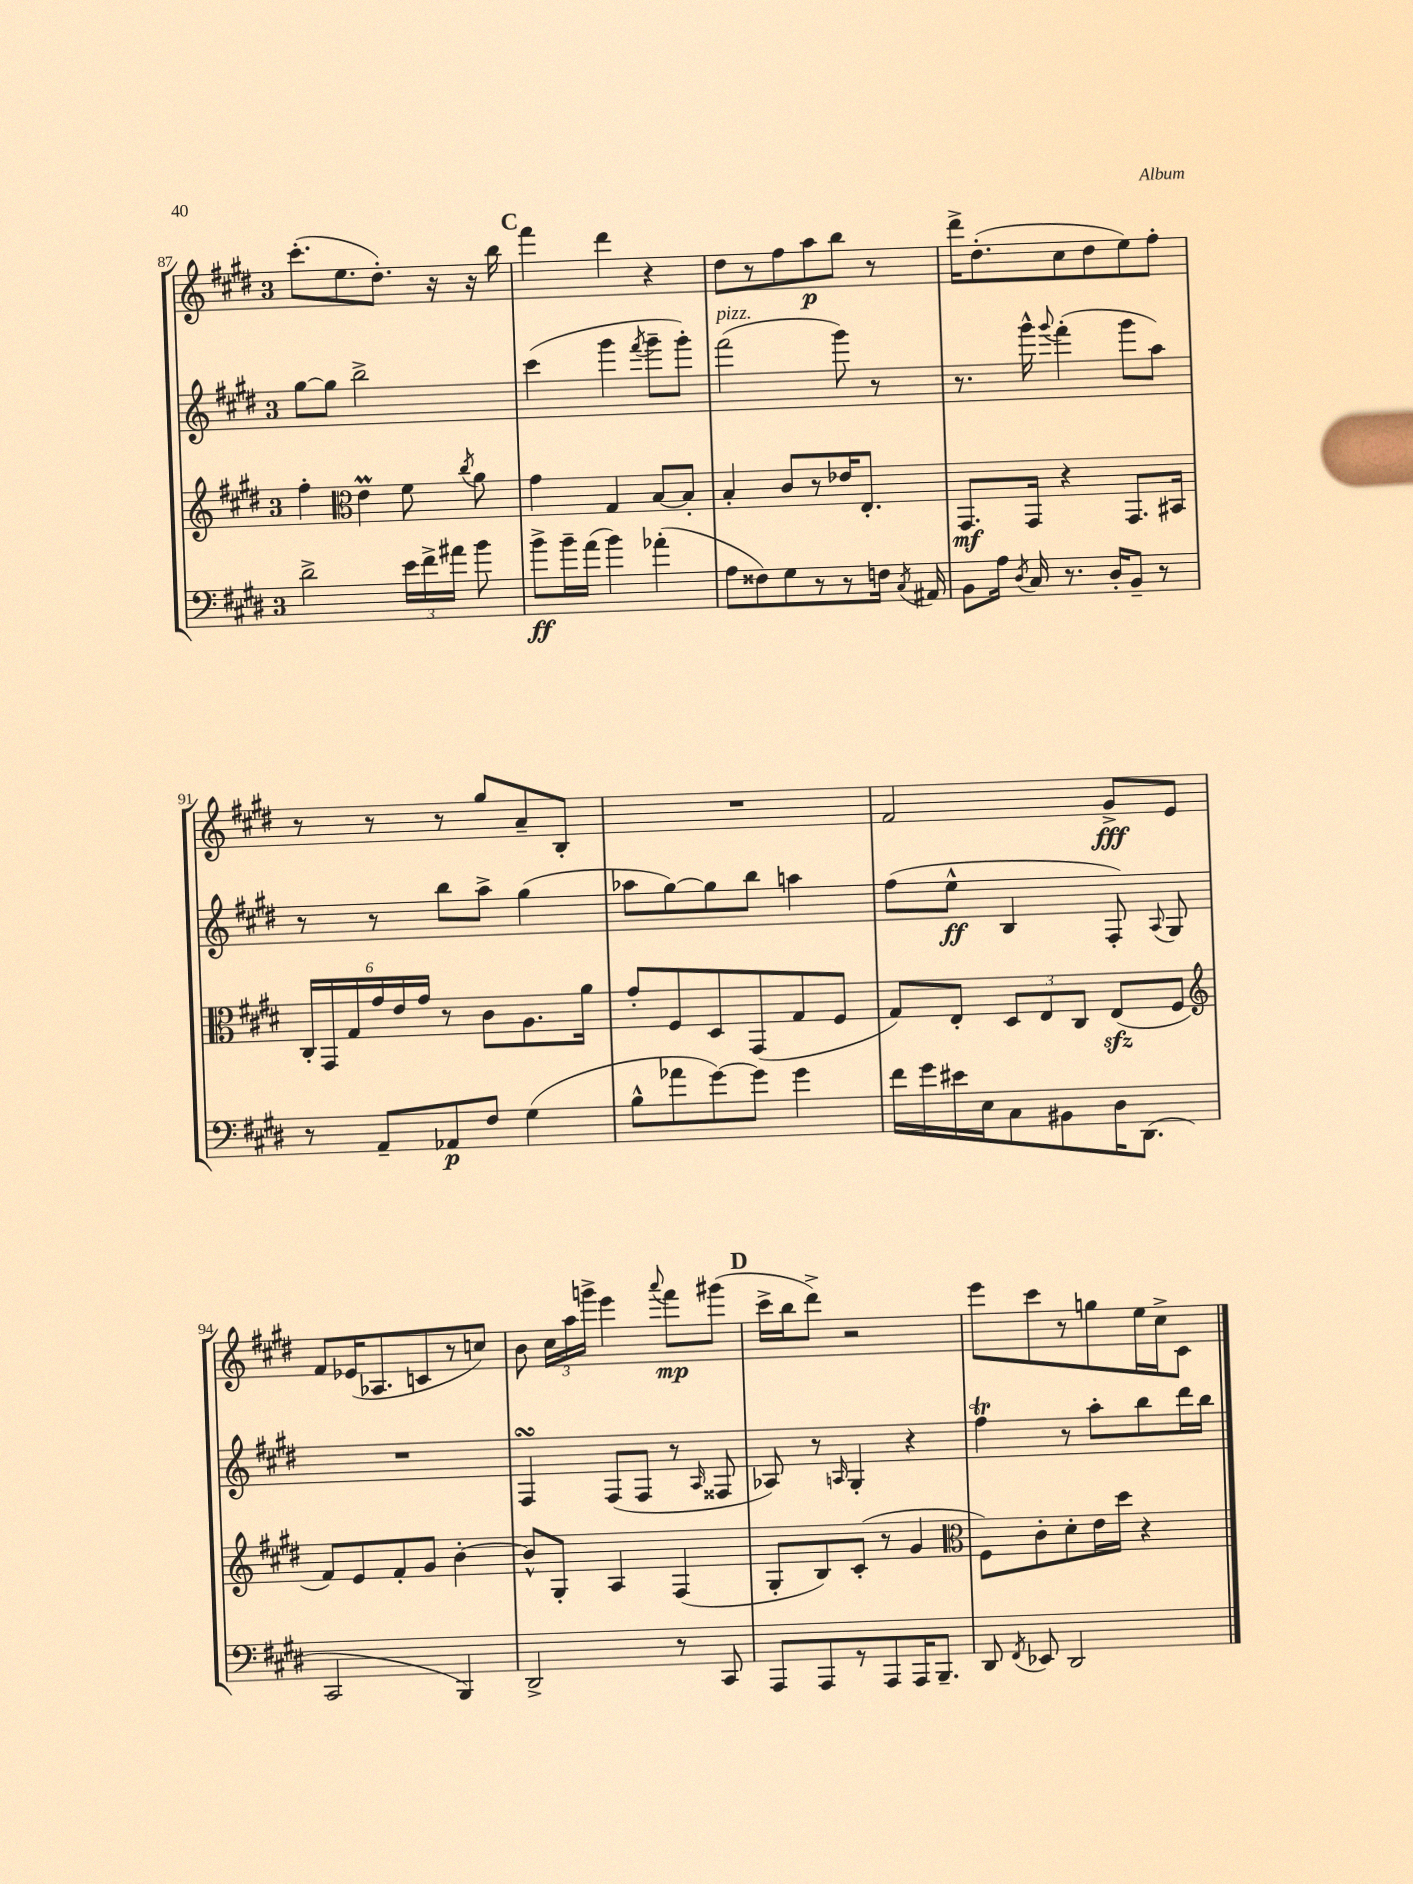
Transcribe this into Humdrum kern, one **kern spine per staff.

**kern	**kern	**kern	**kern
*staff4	*staff3	*staff2	*staff1
*clefF4	*clefG2	*clefG2	*clefG2
*k[f#c#g#d#]	*k[f#c#g#d#]	*k[f#c#g#d#]	*k[f#c#g#d#]
*M3/4	*M3/4	*M3/4	*M3/4
2d#^	4ff#'	[8gg#	(8.ccc#'
.	.	8gg#]	.
.	.	.	8.ee
*	*clefC3	*	*
.	4e	2bb^	.
.	.	.	8.dd#')
24e	8f#	.	.
24f#^	.	.	.
.	.	.	16r
24a#	.	.	.
.	8qcc#	.	.
8b	8a	.	16r
.	.	.	16bb
=	=	=	=
8b^	4g#	(4ccc#	4fff#
16b~	.	.	.
(16a	.	.	.
4b)	4G#	4ggg#	4ddd#
.	.	8qfff#	.
(4a-'	[8B	8ggg#~	4r
.	8B']	8ggg#')	.
=	=	=	=
8A	4B'	(2fff#	8dd#
8F##)	.	.	8r
8G#	8c#	.	8ff#
8r	8r	.	8aa
8r	16e-	8ggg#)	8bb
.	8.E'	.	.
16F	.	8r	8r
8qC#	.	.	.
16AA#	.	.	.
=	=	=	=
8BB	8.GG#	8.r	16ddd#^
.	.	.	(8.dd#'
16A	.	.	.
8qD#	.	.	.
16C#	16GG#	16ggg#^^	.
.	.	8qqggg#	.
8.r	4r	(4fff#'	8cc#
.	.	.	8dd#
16D#'	.	.	.
8BB~	8.GG#	8ggg#	8ee)
8r	.	8aa)	8ff#'
.	16BB#	.	.
=	=	=	=
8r	24C#'	8r	8r
.	24GG#	.	.
.	24G#	.	.
8AA~	24g#	8r	8r
.	24e	.	.
.	24g#	.	.
8AA-	8r	8bb	8r
8F#	8c#	8aa^	8gg#
(4G#	8.A	(4gg#	8a~
.	.	.	8B'
.	16a	.	.
=	=	=	=
8B^^	8g#'	8aa-	2.r
8a-	8F#	[8gg#)	.
[8g#)	8D#	8gg#]	.
8g#]	(8GG#	8bb	.
4g#	8G#	4aa	.
.	8F#	.	.
=	=	=	=
16f#	8G#)	(8ff#	2f#
16g#	.	.	.
16e#	8E'	8ee^^	.
16E	.	.	.
8C#	12D#	4B	.
.	12E	.	.
8BB#	.	.	.
.	12C#	.	.
16D#	(8E	8F#')	8g#^
(8.DD#	.	.	.
.	.	8qqA	.
.	8F#	8G#	8e
=	=	=	=
*	*clefG2	*	*
2CC#	8f#)	2.r	8f#
.	8e	.	(16e-
.	.	.	8.A-
.	8f#'	.	.
.	8g#	.	8c
4BBB)	[4b'	.	8r
.	.	.	8cc)
=	=	=	=
2DD#^	8b^^]	4F#	8b
.	8G#'	.	24cc#
.	.	.	24aa
.	.	.	24ggg^
.	4A	(8F#	4eee
.	.	8F#	.
.	.	.	8qqaaa
8r	(4F#	8r	8fff#
.	.	16qqA	.
8CC#	.	8F##	(8ggg#
=	=	=	=
8AAA	8G#'	8A-)	16ccc#^
.	.	.	16bb
8AAA	8B)	8r	8ddd#^)
.	.	16qqA	.
8r	(8c#'	4G#'	2r
8AAA	8r	.	.
16AAA	4g#	4r	.
8.BBB~	.	.	.
=	=	=	=
*	*clefC3	*	*
8DD#	8F#)	4ff#	8eee
8qFF#	.	.	.
8EE-	8c#'	.	8ccc#
2DD#	8d#'	8r	8r
.	16e	8aa'	8gg
.	16dd#	.	.
.	4r	8bb	16ee
.	.	.	16cc#^
.	.	16ddd#	8c#
.	.	16bb	.
==	==	==	==
*-	*-	*-	*-
